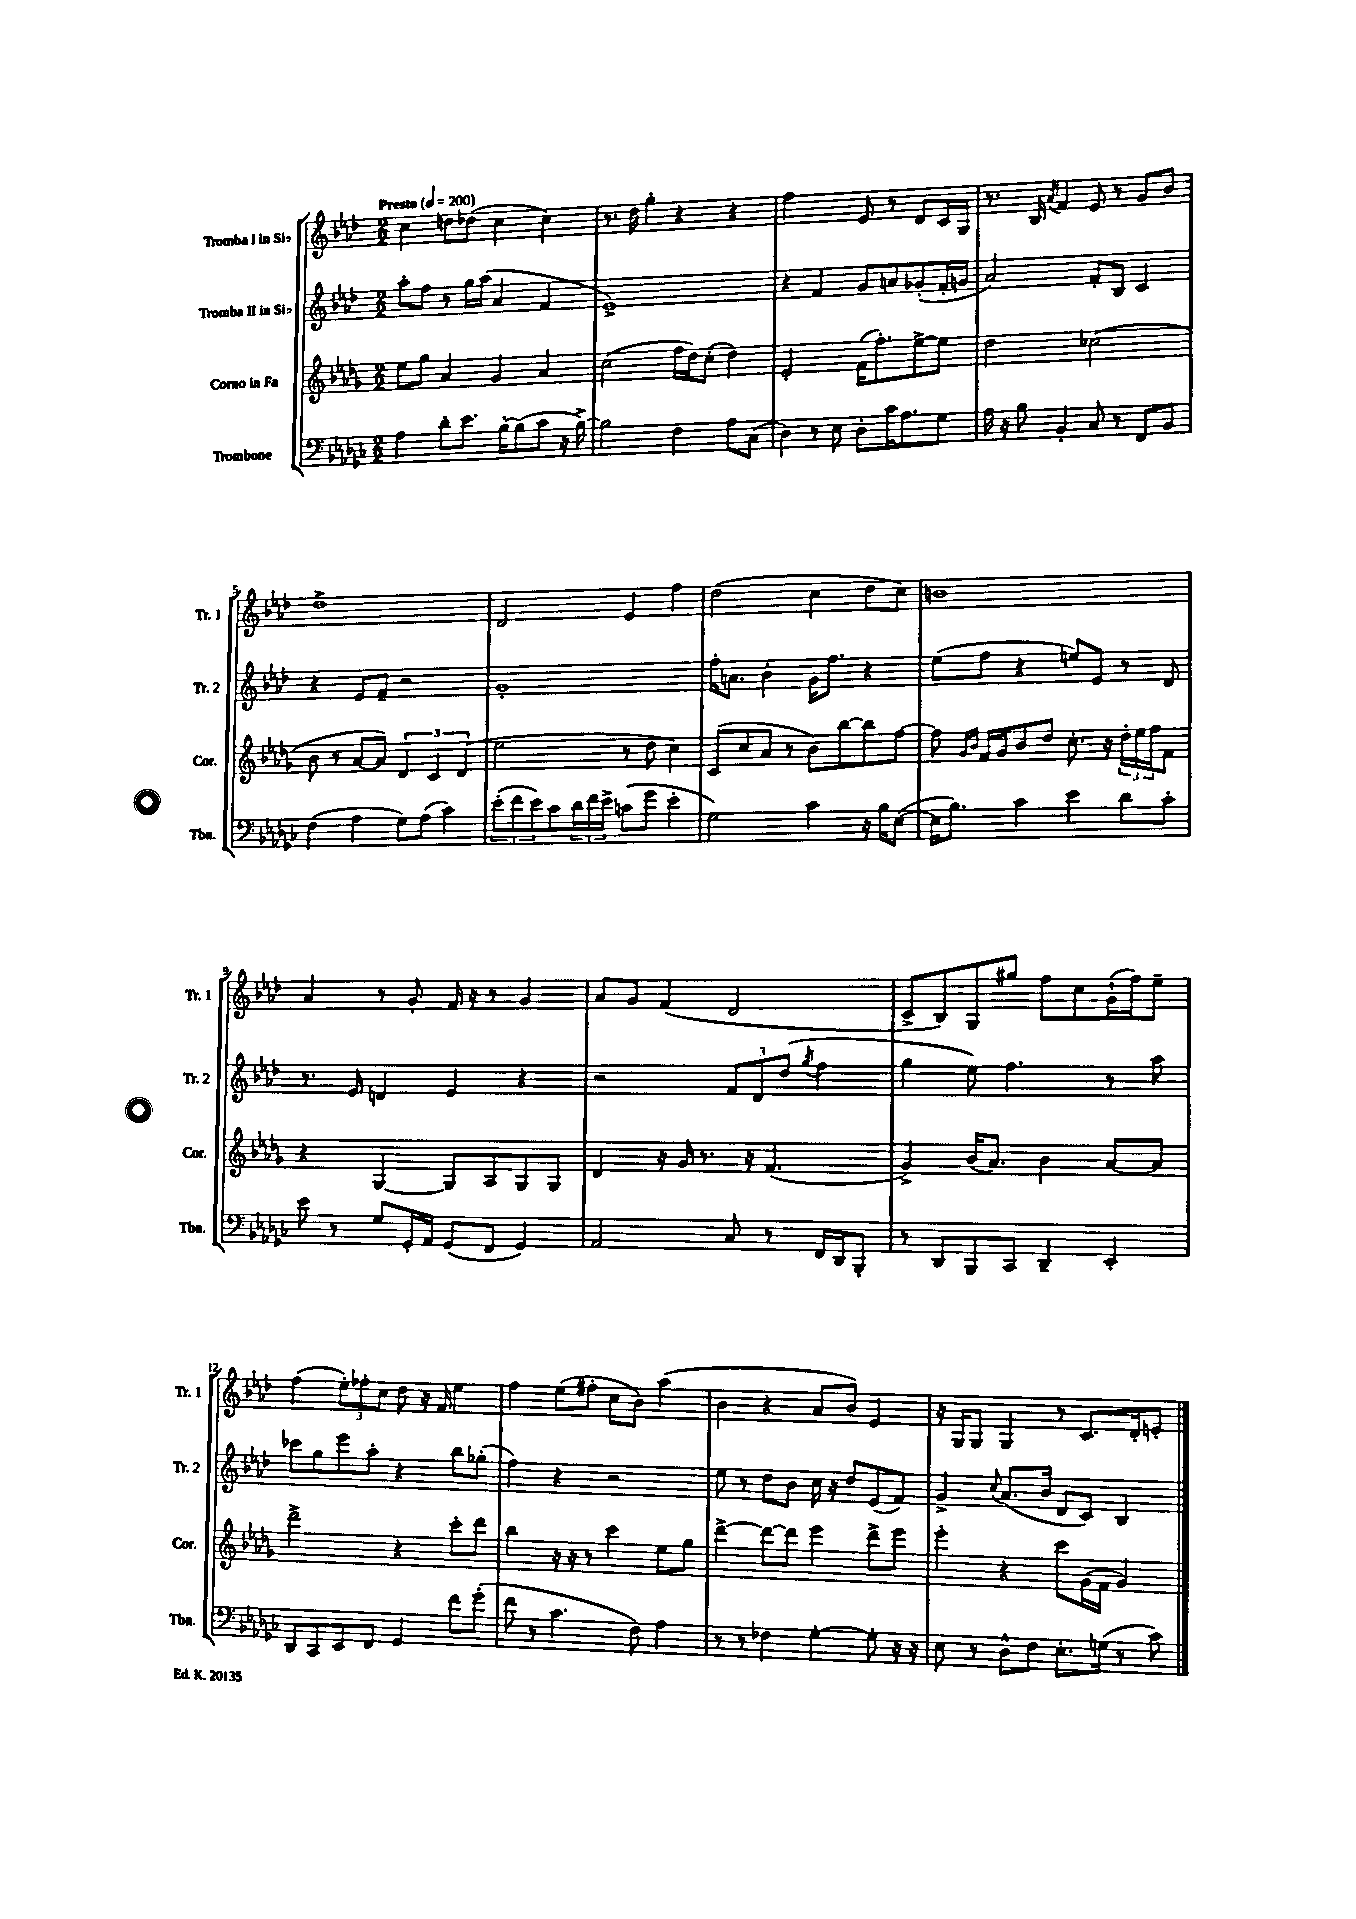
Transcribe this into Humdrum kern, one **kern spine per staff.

**kern	**kern	**kern	**kern
*staff4	*staff3	*staff2	*staff1
*clefF4	*clefG2	*clefG2	*clefG2
*k[b-e-a-d-g-c-]	*k[b-e-a-d-g-]	*k[b-e-a-d-]	*k[b-e-a-d-]
*M2/2	*M2/2	*M2/2	*M2/2
*MM200	*MM200	*MM200	*MM200
4A-	8ee-	8aa-'	4cc
.	8gg-	8ff	.
8d-'	4a-	8r	8dd
8.e-	.	16gg	(8dd-
.	.	(16aa-	.
.	4g-	4a-	4cc
[16B-'	.	.	.
(8B-]	.	.	.
8c-	4a-	4f	4cc)
16r	.	.	.
[16B-^)	.	.	.
=	=	=	=
2B-]	(2cc	1e-^)	8.r
.	.	.	16dd-
.	.	.	4gg'
4F	16ff	.	4r
.	16dd-)	.	.
.	(8cc'	.	.
8A-	4dd-)	.	4r
(8C-	.	.	.
=	=	=	=
4D-)	2e-'	4r	2ff
8r	.	4f	.
8E-	.	.	.
8D-'	(16f	8g	8e-
.	8.ff')	.	.
16c-	.	8a	8r
8.A-	.	.	.
.	[8ee-^	(8g-'	8d-
8G-	8ee-]	16f'	16c
.	.	16g	16G
=	=	=	=
16A-	2dd-	2a-)	8.r
16r	.	.	.
8B-	.	.	.
.	.	.	16B-
.	.	.	8qa-
4BB-'	.	.	4f
8C-	(2cc-	8f'	8e-
8r	.	8B-	8r
8FF	.	4c	8g
8BB-	.	.	8b-
=	=	=	=
(4F	8b-	4r	1dd-^
.	8r	.	.
4A-	[8a-	8e-	.
.	8a-])	8f~	.
8G-)	6d-	2r	.
(8A-	.	.	.
.	6c	.	.
4c-)	.	.	.
.	(6d-	.	.
=	=	=	=
(12e-'	2ee-	1g'	2d-
12f	.	.	.
12e-)	.	.	.
8c-	.	.	.
24d-	.	.	.
24f	.	.	.
24e-^	.	.	.
(8c	8r	.	4e-
8g-	8dd-	.	.
4e-'	4cc)	.	4ff
=	=	=	=
2G-)	(8c	16ff'	(2dd-
.	.	8.a	.
.	8cc	.	.
.	8a-	4b-'	.
.	8r	.	.
4c-	8b-)	16g	4cc
.	.	8.ff	.
.	[8bb-	.	.
16r	8bb-]	4r	8dd-
16B-	.	.	.
([8E-	[8ff	.	8cc)
=	=	=	=
16E-]	8ff]	(8ee-	1b
8.B-)	.	.	.
.	16qqg-	.	.
.	16qqb-	.	.
.	16f	8ff	.
.	16g-	.	.
4c-	8b-	4r	.
.	8dd-	.	.
4e-	8.cc'	8ee)	.
.	.	8e-	.
.	16r	.	.
8d-	24dd-'	8r	.
.	24ee-	.	.
.	24ff	.	.
8c-'	8f	8d-	.
=	=	=	=
8e-	4r	8.r	4a-
8r	.	.	.
.	.	16e-	.
8G-	[4G-	4d	8r
16GG-'	.	.	8g'
16AA-	.	.	.
(8GG-	8G-]	4e-	16f
.	.	.	16r
8FF	8A-	.	8r
4GG-)	8G-	4r	4g
.	8G-	.	.
=	=	=	=
2AA-	4d-	2r	8a-
.	.	.	8g
.	16r	.	(4f
.	16g-	.	.
.	8.r	.	.
8C-	.	12f	2d-
.	16r	.	.
.	.	12d-	.
8r	(4.f	.	.
.	.	(12dd-	.
.	.	8qgg	.
16FF	.	4ff	.
16DD-	.	.	.
8BBB-'	.	.	.
=	=	=	=
8r	4g-^)	4gg	8c^
8DD-	.	.	8B-)
8BBB-	(16b-	8ee-)	8G
.	8.a-)	.	.
8CC-	.	4.ff	8gg#
4DD-~	4b-	.	8ff
.	.	.	8cc
4EE-'	[8a-	8r	(16g`
.	.	.	16ff)
.	8a-]	8aa-	8ee-~
=	=	=	=
8DD-	2ddd-^	8ccc-	(4ff
8CC-	.	8gg	.
8EE-	.	8eee-	12ee-')
.	.	.	12ff-'
8FF	.	8aa-'	.
.	.	.	12cc
4GG-	4r	4r	8dd-
.	.	.	16r
.	.	.	16f
8f	8ccc'	8bb-	4ee-
(8g-'	8ddd-	(8gg-'	.
=	=	=	=
8f	4bb-	4ff)	4ff
8r	.	.	.
4.c-	16r	4r	(8ee-
.	16r	.	.
.	8r	.	8ff#'
.	4ccc	2r	8cc
8F)	.	.	8b-)
4A-	8ee-	.	(4aa-
.	8gg-	.	.
=	=	=	=
8r	[4ddd-^	8ee-	4b-
8r	.	8r	.
4F-	8ddd-_	8dd-	4r
.	8ddd-]	8b-	.
[4G-'	4eee-	16cc	8a-
.	.	16r	.
.	.	8dd-	8b-)
8G-']	8ddd-^	(8e-	4e-
16r	8eee-	8f)	.
16r	.	.	.
=	=	=	=
8E-	4eee-'	4g^	16r
.	.	.	16G
8r	.	.	8G
.	.	8qqcc	.
8D-^^	4r	(8.a-	4G
8F	.	.	.
.	.	16b-	.
8.E-'	8ccc	8d-	8r
.	(16g-	8c)	8.c
(16G	16f	.	.
8r	4g-)	4B-	.
.	.	.	16d-'
8c-)	.	.	8e'
==	==	==	==
*-	*-	*-	*-
